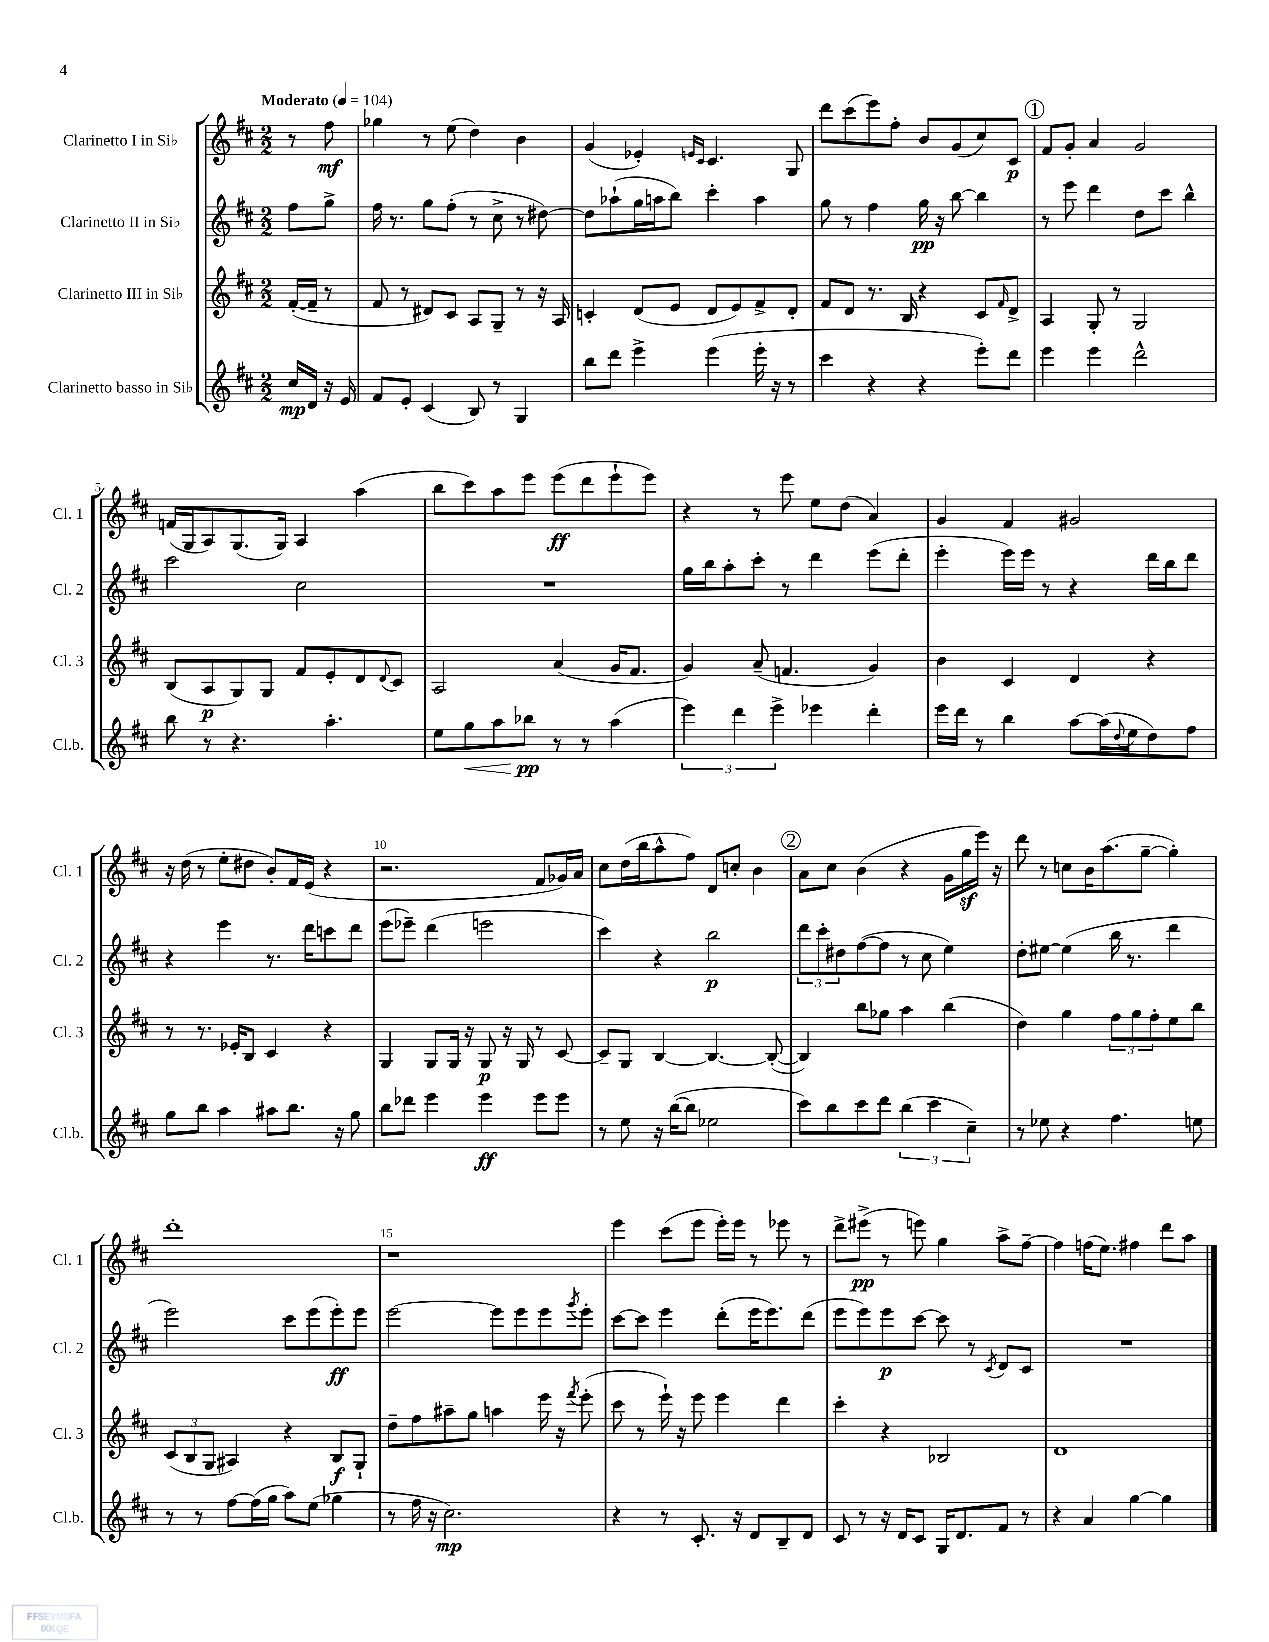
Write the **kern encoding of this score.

**kern	**kern	**kern	**kern
*staff4	*staff3	*staff2	*staff1
*clefG2	*clefG2	*clefG2	*clefG2
*k[f#c#]	*k[f#c#]	*k[f#c#]	*k[f#c#]
*M2/2	*M2/2	*M2/2	*M2/2
*MM104	*MM104	*MM104	*MM104
16cc#	([16f#'	8ff#	8r
16d	16f#~]	.	.
16r	8r	8gg^	8ff#
16e	.	.	.
=	=	=	=
8f#	8f#	16ff#	4gg-
.	.	8.r	.
8e'	8r	.	.
(4c#	8d#)	8gg	8r
.	8c#	(8ff#'	(8ee
8B)	8A	8r	4dd)
8r	8G~	8cc#^	.
4G	8r	8r	4b
.	16r	[8dd#)	.
.	16A	.	.
=	=	=	=
8bb	4c'	8dd#]	(4g
8ddd	.	(8aa-`	.
4eee^	(8d	16gg	4e-')
.	.	16aa	.
.	8e	8bb)	.
.	.	.	16qqe
.	.	.	16qqc#
(4eee	8d	4ccc#'	4.c#
.	8e)	.	.
16eee'	8f#^	4aa	.
16r	.	.	.
8r	8d'	.	8G
=	=	=	=
4ccc#	8f#	8gg	8ddd
.	8d	8r	(8ccc#
4r	8.r	4ff#	8eee)
.	.	.	8ff#'
.	16B	.	.
4r	4r	16gg	8b
.	.	16r	.
.	.	[8bb	(8g
8eee')	8c#	4bb]	8cc#)
.	16qqf#	.	.
8ddd	8d^	.	8c#
=	=	=	=
4eee	4A	8r	8f#
.	.	8eee	8g'
4eee	8G'	4ddd	4a
.	8r	.	.
2ddd^^	2G	8dd	2g
.	.	8ccc#	.
.	.	4bb^^	.
=	=	=	=
8bb	(8B	2ccc#	(16f
.	.	.	16G
8r	8A	.	8A)
4.r	8G)	.	(8.G
.	8G	.	.
.	.	.	16G)
.	8f#	2cc#	4A
4.aa'	8e'	.	.
.	8d	.	(4aa
.	8qqd	.	.
.	8c#	.	.
=	=	=	=
8ee	2A	1r	8bb
8gg	.	.	8ccc#)
8aa	.	.	8aa
8bb-	.	.	8eee
8r	(4a	.	(8eee
8r	.	.	8ddd
(4aa	16g	.	8eee`
.	8.f#	.	.
.	.	.	8eee)
=	=	=	=
6eee)	4g)	16gg	4r
.	.	16bb	.
.	.	8aa'	.
6ddd	.	.	.
.	(8a~	8ccc#'	8r
6eee^	.	.	.
.	4.f	8r	8eee
4eee-	.	4ddd	8ee
.	.	.	(8dd
4ddd'	4g)	(8eee	4a)
.	.	8ddd'	.
=	=	=	=
16eee	4b	4eee'	4g
16ddd	.	.	.
8r	.	.	.
4bb	4c#	16eee)	4f#
.	.	16eee	.
.	.	8r	.
[8aa	4d	4r	2g#
(16aa]	.	.	.
8qqdd	.	.	.
16ee	.	.	.
8dd)	4r	16ddd	.
.	.	16bb	.
8ff#	.	8ddd	.
=	=	=	=
8gg	8r	4r	16r
.	.	.	(16dd
8bb	8.r	.	8r
4aa	.	4eee	8ee'
.	16e-'	.	.
.	8B	.	8dd#
8aa#	4c#	8.r	8b')
8.bb	.	.	16f#
.	.	16ddd	(16e
.	4r	8ccc	4r
16r	.	.	.
8gg	.	8ddd	.
=	=	=	=
8bb	4G	(8eee	2.r
8ddd-	.	8eee-~)	.
4eee	8G	(4ddd	.
.	16G	.	.
.	16r	.	.
4eee	8G	2eee	.
.	16r	.	.
.	16G	.	.
8eee	8r	.	8f#
8eee	[8c#	.	16g-)
.	.	.	16a
=	=	=	=
8r	8c#~]	4ccc#)	8cc#
8ee	8G	.	(16dd
.	.	.	16bb
16r	[4B	4r	8aa^^
([16bb	.	.	.
8bb]	.	.	8ff#)
2ee-	4.B_	2bb	8d
.	.	.	8cc'
.	.	.	4b
.	(8B'_	.	.
=	=	=	=
8ccc#)	4B])	12ddd	8a
.	.	12ccc#'	.
8bb	.	.	8cc#
.	.	12dd#	.
8ccc#	8bb	([8ff#	(4b
8ddd	8gg-	8ff#]	.
(6bb	4aa	8r	4r
.	.	8cc#	.
6ccc#	.	.	.
.	(4bb	4ee)	16g
.	.	.	16gg
6cc#~)	.	.	.
.	.	.	16eee)
.	.	.	16r
=	=	=	=
8r	4dd)	8dd'	8ddd
8ee-	.	[8ee#	8r
4r	4gg	(4ee#]	8cc
.	.	.	16b
.	.	.	(8.aa
4.ff#	12ff#	16bb	.
.	.	8.r	.
.	12gg	.	.
.	.	.	[8gg~
.	12ff#'	.	.
.	8ee	4ddd	4gg'])
8ee	8bb	.	.
=	=	=	=
8r	(12c#	2eee)	1ddd'
.	12B	.	.
8r	.	.	.
.	12G	.	.
[8ff#	4A#)	.	.
(16ff#]	.	.	.
16gg	.	.	.
8aa)	4r	8ccc#	.
(8ee	.	(8eee	.
4gg-	8B	8eee')	.
.	8G`	8eee	.
=	=	=	=
8r	8dd~	[2eee	1r
16ff#	8ff#	.	.
16r	.	.	.
2.cc#)	8aa#~	.	.
.	8gg	.	.
.	4aa	8eee]	.
.	.	8eee	.
.	16eee	8eee	.
.	16r	.	.
.	8qfff#	8qggg	.
.	(8eee'	8eee'	.
=	=	=	=
4r	8ccc#	[8ccc#	4eee
.	8r	8ccc#]	.
8r	16eee`)	4eee	(8ccc#
.	16r	.	.
8.c#'	8eee	.	8eee
.	4eee	(8ddd'	16eee')
16r	.	.	16eee
8d	.	16eee	8r
.	.	8.eee)	.
8B~	4ddd	.	8eee-
8d	.	(8ddd	8r
=	=	=	=
8c#	4ccc#'	8eee	8ddd^
8r	.	8eee)	(8eee#^
16r	4r	8eee	8r
16d	.	.	.
8c#	.	[8ccc#	8eee)
16G	2B-	8ccc#]	4gg
8.d	.	.	.
.	.	8r	.
.	.	8qc#	.
8f#	.	8d	8aa^
8r	.	8c#	[8ff#~
=	=	=	=
4r	1d	1r	4ff#]
4a	.	.	(16ff
.	.	.	8.ee)
[4gg	.	.	4ff#
4gg]	.	.	8ddd
.	.	.	8aa
==	==	==	==
*-	*-	*-	*-
